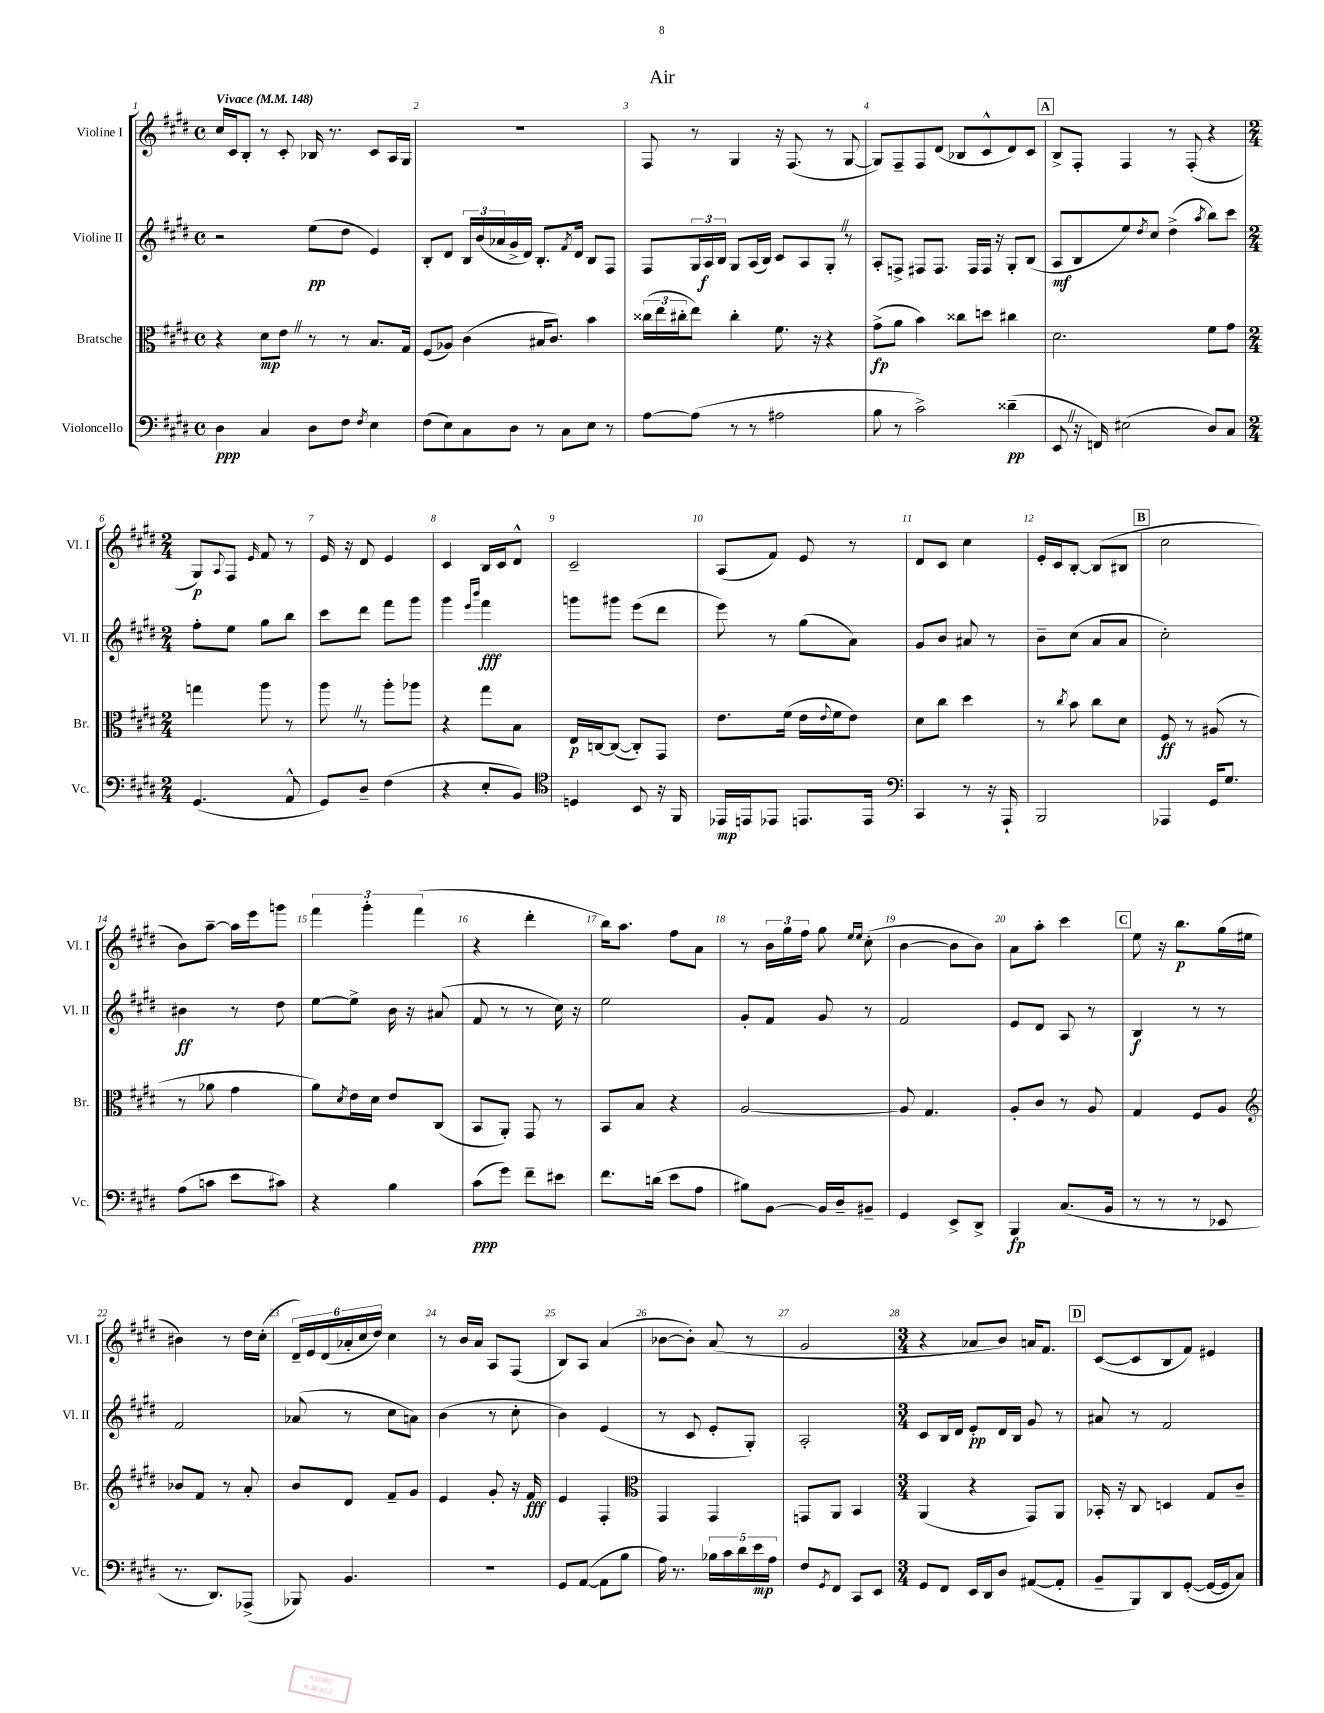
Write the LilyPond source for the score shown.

\header { title = "Air" }
<<
\new StaffGroup <<
\new Staff = "s0" \with { instrumentName = "Violine I" shortInstrumentName = "Vl. I" } {
    \clef treble \key e \major \defaultTimeSignature \time 4/4 \tempo "Vivace" 4 = 148
    cis''16 cis'16 b8-. r8 cis'8-. bes16 r8. cis'8 a16 gis16 |
    R1 |
    fis8 r8 gis4 r16 fis8.( r8 gis8~ |
    gis8) fis8-- fis8 dis'8( bes8 cis'8-^ dis'8) cis'8 |
    \mark \markup { \box "A" } b8-> fis8-. fis4 r8 fis8-.( r4 |
    \numericTimeSignature \time 2/4 gis8\p) \appoggiatura { a8 } fis8 \grace { e'16 } fis'8 r8 |
    e'16 r16 dis'8 e'4 |
    cis'4 b16 cis'16 dis'8-^ |
    cis'2-- |
    a8( fis'8) e'8 r8 |
    dis'8 cis'8 cis''4 |
    e'16-. cis'16 b8~-. b8( bis8 |
    \mark \markup { \box "B" } cis''2 |
    b'8) a''8~-- a''16 e'''16 g'''8 |
    \tuplet 3/2 { fis'''4 gis'''4-. fis'''4( } |
    r4 dis'''4-. |
    b''16) a''8. fis''8 a'8 |
    r8 \tuplet 3/2 { b'16 gis''16 fis''16 } gis''8 \grace { e''16 e''16 } cis''8-.( |
    b'4~ b'8 b'8) |
    a'8 a''8-. cis'''4 |
    \mark \markup { \box "C" } e''8 r16 b''8.\p gis''16( eis''16 |
    bis'4) r8 dis''16 cis''16-.( |
    \tuplet 6/4 { dis'16--) e'16 dis'16( aes'16-. cis''16 dis''16) } cis''4 |
    r8 b'16 a'16 a8 fis8( |
    b8) a8 a'4( |
    bes'8~ bes'8-.) a'8( r8 |
    gis'2 |
    \numericTimeSignature \time 3/4 r4 aes'8 b'8) a'16 fis'8. |
    \mark \markup { \box "D" } cis'8~( cis'8 b8 fis'8) eis'4 \bar "|." |
}
\new Staff = "s1" \with { instrumentName = "Violine II" shortInstrumentName = "Vl. II" } {
    \clef treble \key e \major \defaultTimeSignature \time 4/4
    r2 e''8\pp( dis''8 e'4) |
    b8-. dis'8 \tuplet 3/2 { b16 b'16( aes'16 } gis'16-> dis'16) b8.-. \acciaccatura { fis'8 } dis'16 b8 fis8 |
    fis8 \tuplet 3/2 { gis16 a16\f b16 } gis8 a16( b16) cis'8 a8 gis8-. \once \override BreathingSign.text = \markup { \musicglyph "scripts.caesura.straight" } \breathe r8 |
    a8-. f8-> fis8 fis8. fis16 fis16 r16 gis8-. b8( |
    \mark \markup { \box "A" } a8\mf b8 e''8) \acciaccatura { dis''8 } cis''8 dis''4->( \acciaccatura { a''8 } b''8) cis'''8 |
    \numericTimeSignature \time 2/4 fis''8-. e''8 gis''8 b''8 |
    cis'''8 dis'''8 fis'''8 gis'''8 |
    gis'''4 \grace { e'''16 b'''16 } fis'''4\fff |
    g'''8 gis'''8 e'''8( dis'''8 |
    e'''8) r8 gis''8( a'8) |
    gis'8 b'8 ais'8 r8 |
    b'8-- cis''8( a'8 a'8 |
    \mark \markup { \box "B" } cis''2-.) |
    bis'4\ff r8 dis''8 |
    e''8~ e''8-> b'16 r16 ais'8( |
    fis'8 r8 r8 cis''16) r16 |
    e''2 |
    gis'8-. fis'8 gis'8 r8 |
    fis'2 |
    e'8 dis'8 a8 r8 |
    \mark \markup { \box "C" } b4\f r8 r8 |
    fis'2 |
    aes'8( r8 cis''8 a'8) |
    b'4( r8 cis''8-. |
    b'4) e'4( |
    r8 cis'8 e'8-. gis8-.) |
    a2-. |
    \numericTimeSignature \time 3/4 cis'8 b16 dis'16 e'8-.\pp dis'16 b16 gis'8 r8 |
    \mark \markup { \box "D" } ais'8 r8 fis'2 \bar "|." |
}
\new Staff = "s2" \with { instrumentName = "Bratsche" shortInstrumentName = "Br." } {
    \clef alto \key e \major \defaultTimeSignature \time 4/4
    r4 dis'8\mp e'8 \once \override BreathingSign.text = \markup { \musicglyph "scripts.caesura.straight" } \breathe r8 r8 b8. gis16 |
    fis8( aes8) cis'4( bis16 cis'8.) b'4 |
    \tuplet 3/2 { cisis''16( e''16 cis''16-. } e''8) cis''4-. fis'8. r16 r4 |
    gis'8->\fp( a'8 b'4) cisis''8 d''8 cis''4 |
    \mark \markup { \box "A" } dis'2. fis'8 gis'8 |
    \numericTimeSignature \time 2/4 g''4 a''8 r8 |
    a''8 \once \override BreathingSign.text = \markup { \musicglyph "scripts.caesura.straight" } \breathe r8 a''8-. aes''8 |
    r4 gis''8 b8 |
    e16\p c16~ c8~( c8-.) gis,8 |
    e'8. fis'16( e'16 \appoggiatura { e'8 } fis'16 e'8) |
    dis'8 cis''8 dis''4 |
    r8 \acciaccatura { cis''8 } b'8 cis''8 dis'8 |
    \mark \markup { \box "B" } fis8\ff r8 ais8( r8 |
    r8 aes'8 gis'4 |
    a'8) \acciaccatura { dis'8 } e'16 dis'16 e'8 cis8( |
    b,8 a,8-.) gis,8 r8 |
    b,8 b8 r4 |
    a2~ |
    a8 gis4. |
    a8-. cis'8 r8 a8 |
    \mark \markup { \box "C" } gis4 fis8 a8 |
    \clef treble bes'8 fis'8 r8 a'8-. |
    b'8 dis'8 fis'8-- gis'8 |
    e'4 gis'8-. r16 fis'16\fff |
    e'4 fis4-. |
    \clef alto gis,4 gis,4 |
    g,8 a,8 b,4 |
    \numericTimeSignature \time 3/4 a,4( r4 gis,8) a,8 |
    \mark \markup { \box "D" } bes,16-. r16 cis8 d4 gis8 cis'8-- \bar "|." |
}
\new Staff = "s3" \with { instrumentName = "Violoncello" shortInstrumentName = "Vc." } {
    \clef bass \key e \major \defaultTimeSignature \time 4/4
    dis4\ppp cis4 dis8 fis8 \acciaccatura { fis8 } e4 |
    fis8( e8) cis8 dis8 r8 cis8 e8 r8 |
    a8~ a8( r8 r8 ais2 |
    b8 r8 cis'2->) disis'4--\pp( |
    \mark \markup { \box "A" } e,8 \once \override BreathingSign.text = \markup { \musicglyph "scripts.caesura.straight" } \breathe r16 f,16) eis2( dis8) cis8 |
    \numericTimeSignature \time 2/4 gis,4.( a,8-^ |
    gis,8) dis8-- fis4( |
    r4 e8-. b,8) |
    \clef tenor d4 b,8 r16 fis,16 |
    ees,16\mp e,16 ees,8 e,8. e,16 |
    \clef bass cis,4 r8 r16 a,,16-! |
    b,,2 |
    \mark \markup { \box "B" } aes,,4 gis,16 gis8. |
    a8( c'8 e'8 cis'8) |
    r4 b4 |
    cis'8\ppp( gis'8) fis'8-- eis'8 |
    fis'8. d'16( e'8 a8 |
    bis8) b,8~ b,16 dis16-- bis,8-- |
    gis,4 e,8-> dis,8-> |
    b,,4\fp cis8.( b,16 |
    \mark \markup { \box "C" } r8 r8 r8 ees,8 |
    r8. dis,8.) aes,,8->( |
    bes,,8) b,4. |
    R2 |
    gis,8 a,8~( a,8 b8 |
    a16) r8. \tuplet 5/4 { bes16 cis'16 dis'16 e'16\mp a16 } |
    fis8 \acciaccatura { gis,8 } fis,8 cis,8 e,8 |
    \numericTimeSignature \time 3/4 gis,8 fis,8 e,16 dis,16 dis8 ais,8~( ais,8-. |
    \mark \markup { \box "D" } b,8-- b,,8) dis,8 gis,8~-.( gis,16~ gis,16 cis8) \bar "|." |
}
>>
>>
\layout { \context { \Score \override BarNumber.break-visibility = ##(#f #t #t) barNumberVisibility = #all-bar-numbers-visible } }
